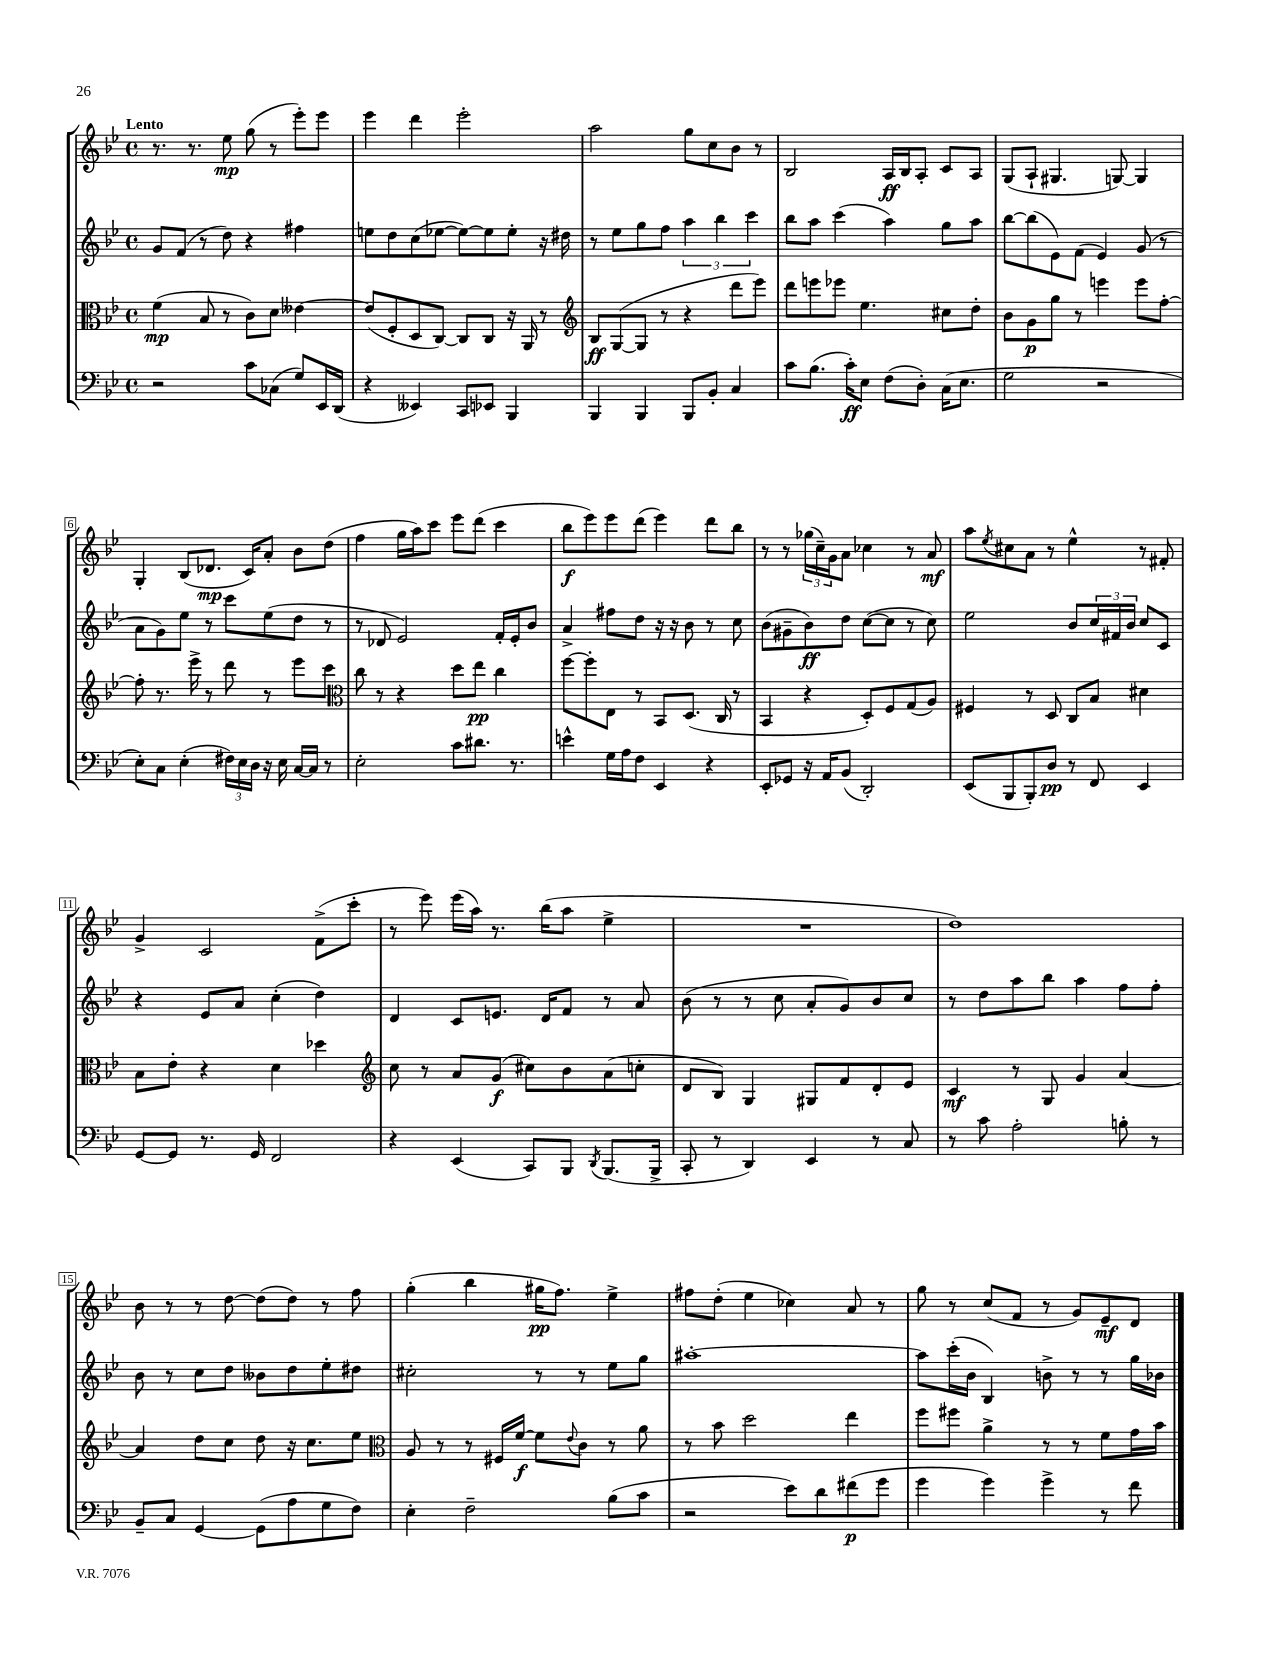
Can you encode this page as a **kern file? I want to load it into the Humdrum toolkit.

**kern	**kern	**kern	**kern
*staff4	*staff3	*staff2	*staff1
*clefF4	*clefC3	*clefG2	*clefG2
*k[b-e-]	*k[b-e-]	*k[b-e-]	*k[b-e-]
*M4/4	*M4/4	*M4/4	*M4/4
*met(c)	*met(c)	*met(c)	*met(c)
2r	(4f	8g	8.r
.	.	(8f	.
.	.	.	8.r
.	8B-	8r	.
.	8r	8dd)	8ee-
8c	8c)	4r	(8gg
(8C-	8d	.	8r
8G)	[4e--	4ff#	8eee-')
16EE-	.	.	8eee-
(16DD	.	.	.
=	=	=	=
4r	(8e--]	8ee	4eee-
.	8F'	8dd	.
4EE--)	8D	(8cc	4ddd
.	[8C)	[8ee-	.
8CC	8C]	8ee-_)	2eee-'
8EE-	8C	8ee-]	.
4BBB-	16r	8ee-'	.
.	16AA	.	.
.	8r	16r	.
.	.	16dd#	.
=	=	=	=
*	*clefG2	*	*
4BBB-	8B-	8r	2aa
.	([8G	8ee-	.
4BBB-	8G]	8gg	.
.	8r	8ff	.
8BBB-	4r	6aa	8gg
8BB-'	.	.	8cc
.	.	6bb-	.
4C	8ddd	.	8b-
.	.	6ccc	.
.	8eee-)	.	8r
=	=	=	=
8c	8ddd	8bb-	2B-
(8.B-	8eee	8aa	.
.	8eee-	(4ccc	.
16c')	.	.	.
8E-	4.ee-	.	.
(8F	.	4aa)	16A
.	.	.	16B-
8D')	.	.	8A'
(16C	8cc#	8gg	8c
8.E-	.	.	.
.	8dd'	8aa	8A
=	=	=	=
2G	8b-	[8bb-	(8G
.	8g	(8bb-]	8A`
.	8gg	8e-)	4.G#
.	8r	(8f	.
2r	4eee	4e-)	.
.	.	.	[8G)
.	8eee	(8g	4G]
.	[8ff'	8r	.
=	=	=	=
8E-')	8ff']	8a	4G'
8C	8.r	8g)	.
(4E-'	.	8ee-	(8B-
.	16eee-^	.	.
.	8r	8r	8.d-
24F#)	8ddd	8ccc	.
24E-	.	.	.
.	.	.	16c)
24D	.	.	.
16r	8r	(8ee-	8a'
16E-	.	.	.
[16C	8eee-	8dd	8b-
16C]	.	.	.
8r	8ccc	8r	(8dd
=	=	=	=
*	*clefC3	*	*
2E-'	8cc	8r	4ff
.	8r	8d-	.
.	4r	2e-)	16gg
.	.	.	16aa)
.	.	.	8ccc
8c	8dd	.	8eee-
8.d#	8ee-	.	(8ddd
.	4cc	16f'	4ccc
8.r	.	16e-'	.
.	.	8b-	.
=	=	=	=
4e^^	[8ff	4a^	8bb-
.	8ff']	.	8eee-)
16G	8E-	8ff#	8eee-
16A	.	.	.
8F	8r	8dd	(8ddd
4EE-	8BB-	16r	4eee-)
.	.	16r	.
.	(8.D	8b-	.
4r	.	8r	8ddd
.	16C	.	.
.	8r	8cc	8bb-
=	=	=	=
8EE-'	4BB-	(8b-	8r
8GG-	.	8g#~	8r
16r	4r	8b-)	(24gg-
.	.	.	24cc~)
16AA	.	.	.
.	.	.	24g
(8BB-	.	8dd	8a
2DD')	8D')	([8cc	4cc-
.	8F	8cc]	.
.	(8G	8r	8r
.	8A)	8cc)	8a
=	=	=	=
(8EE-	4F#	2ee-	8aa
.	.	.	8qee-
8BBB-	.	.	8cc#
8BBB-')	8r	.	8a
8D	8D	.	8r
8r	8C	8b-	4ee-^^
8FF	8B-	24cc	.
.	.	24f#	.
.	.	24b-	.
4EE-	4d#	8cc	8r
.	.	8c	8f#'
=	=	=	=
[8GG	8B-	4r	4g^
8GG]	8e-'	.	.
8.r	4r	8e-	2c
.	.	8a	.
16GG	.	.	.
2FF	4d	(4cc'	.
.	4dd-	4dd)	(8f^
.	.	.	8ccc'
=	=	=	=
*	*clefG2	*	*
4r	8cc	4d	8r
.	8r	.	8eee-)
(4EE-	8a	8c	(16eee-
.	.	.	16aa)
.	(8g	8.e	8.r
8CC)	8cc#)	.	.
.	.	16d	(16bb-
8BBB-	8b-	8f	8aa
8qDD	.	.	.
(8.BBB-	(8a	8r	4ee-^
.	8cc'	8a	.
16BBB-^	.	.	.
=	=	=	=
8CC'	8d	(8b-	1r
8r	8B-)	8r	.
4DD)	4G	8r	.
.	.	8cc	.
4EE-	8G#	8a'	.
.	8f	8g)	.
8r	8d'	8b-	.
8C	8e-	8cc	.
=	=	=	=
8r	4c	8r	1dd)
8c	.	8dd	.
2A'	8r	8aa	.
.	8G	8bb-	.
.	4g	4aa	.
8B'	[4a	8ff	.
8r	.	8ff'	.
=	=	=	=
8BB-~	4a]	8b-	8b-
8C	.	8r	8r
[4GG	8dd	8cc	8r
.	8cc	8dd	[8dd
(8GG]	8dd	8b--	(8dd]
8A	16r	8dd	8dd)
.	8.cc	.	.
8G	.	8ee-'	8r
8F)	8ee-	8dd#	8ff
=	=	=	=
*	*clefC3	*	*
4E-'	8A	2cc#'	(4gg'
.	8r	.	.
2F~	8r	.	4bb-
.	16F#	.	.
.	[16f	.	.
.	8f]	8r	16gg#
.	.	.	8.ff)
.	8qqe-	.	.
.	8c	8r	.
(8B-	8r	8ee-	4ee-^
8c	8a	8gg	.
=	=	=	=
2r	8r	[1aa#'	8ff#
.	8b-	.	(8dd'
.	2dd	.	4ee-
8e-)	.	.	4cc-)
8d	.	.	.
(8f#	4ee-	.	8a
8g	.	.	8r
=	=	=	=
4g	8ff	8aa#]	8gg
.	8ff#	(16ccc'	8r
.	.	16b-	.
4g)	4a^	4B-)	(8cc
.	.	.	8f
4g^	8r	8b^	8r
.	8r	8r	8g)
8r	8f	8r	8e-~
8f	16g	16gg	8d
.	16b-	16b-	.
==	==	==	==
*-	*-	*-	*-
